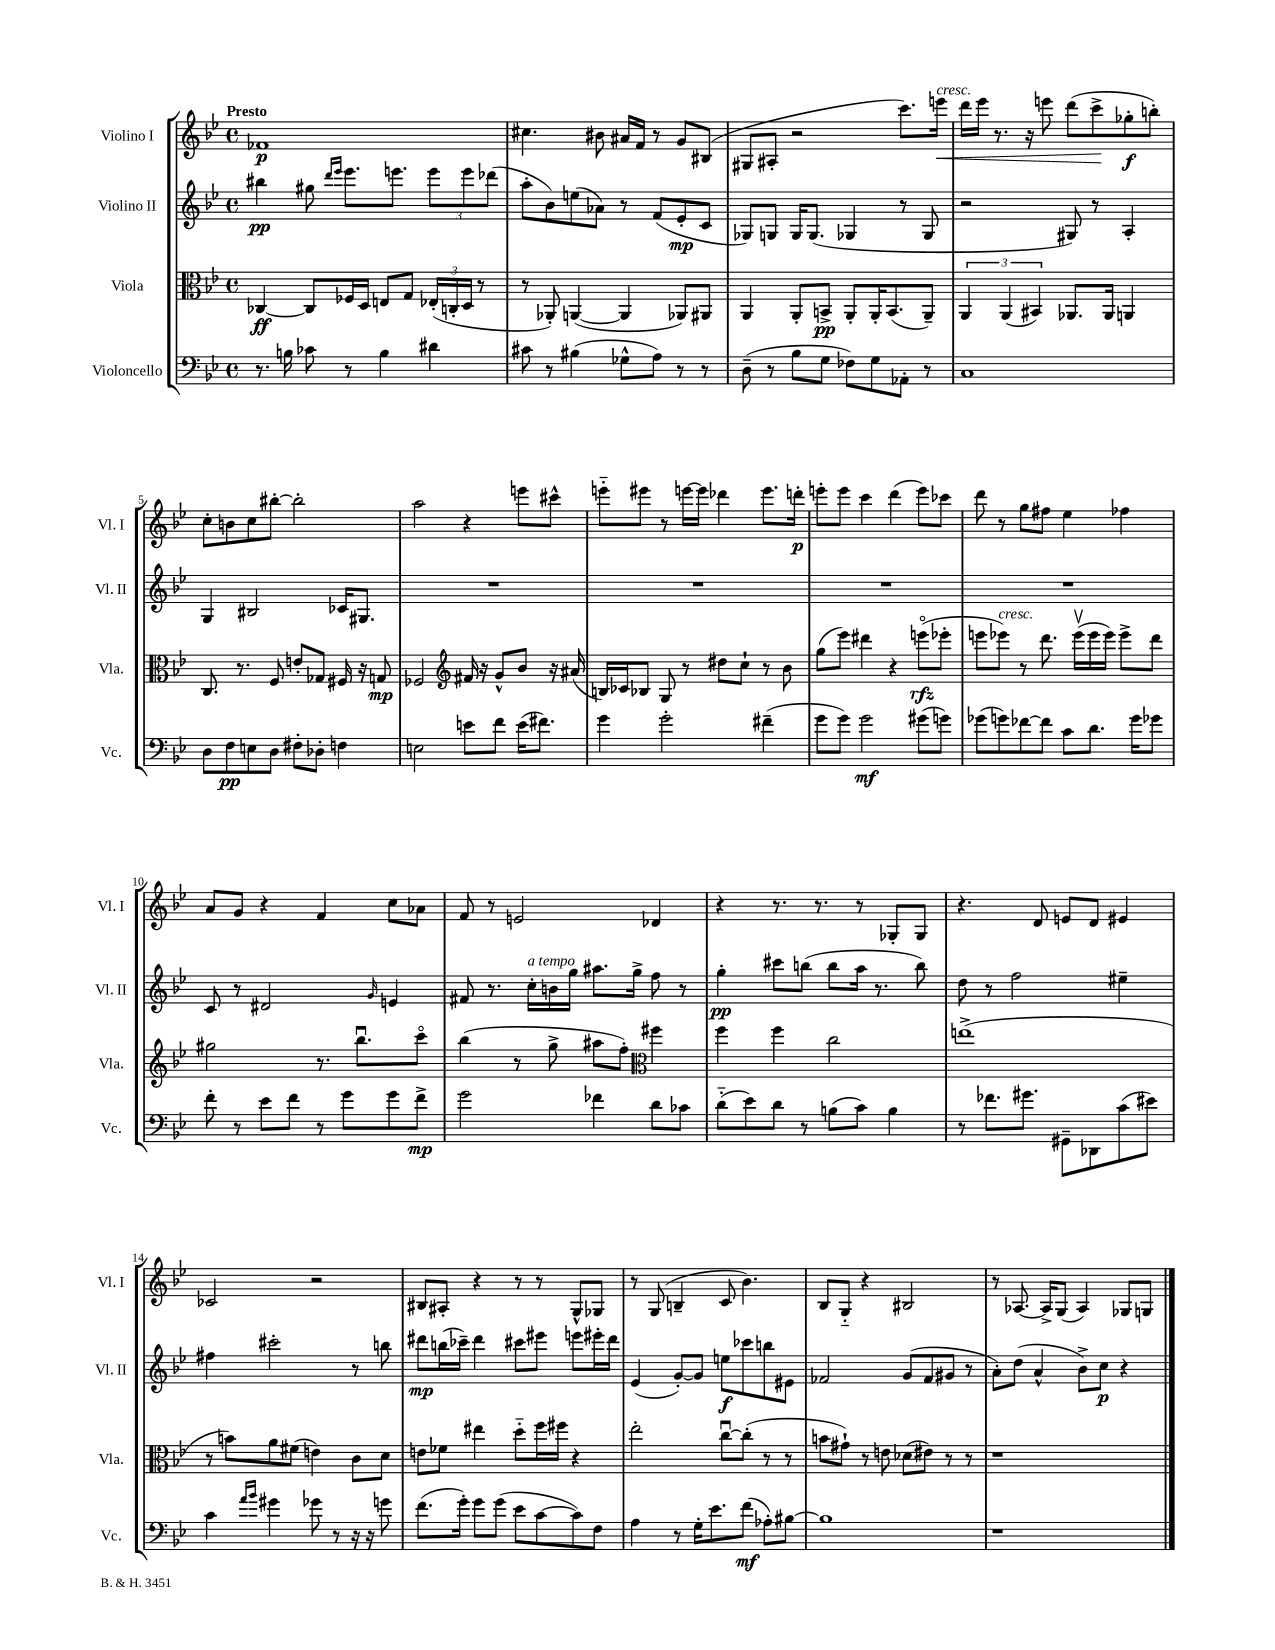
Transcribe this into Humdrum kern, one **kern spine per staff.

**kern	**dynam	**kern	**dynam	**kern	**dynam	**kern	**dynam
*part4	*part4	*part3	*part3	*part2	*part2	*part1	*part1
*staff4	*staff4	*staff3	*staff3	*staff2	*staff2	*staff1	*staff1
*I"Violoncello	*	*I"Viola	*	*I"Violino II	*	*I"Violino I	*
*I'Vc.	*	*I'Vla.	*	*I'Vl. II	*	*I'Vl. I	*
*clefF4	*	*clefC3	*	*clefG2	*	*clefG2	*
*k[b-e-]	*	*k[b-e-]	*	*k[b-e-]	*	*k[b-e-]	*
*M4/4	*	*M4/4	*	*M4/4	*	*M4/4	*
*met(c)	*	*met(c)	*	*met(c)	*	*met(c)	*
=1	=1	=1	=1	=1	=1	=1	=1
!	!	!	!	!	!	!LO:TX:a:B:t=Presto	!
8.r	.	[4C-X/	ff	4bb#X\	pp	1f-X	p
16Bn\	.	.	.	.	.	.	.
8c-X\	.	8C-/L]	.	8gg#X\	.	.	.
.	.	.	.	16qqddd/LL	.	.	.
.	.	.	.	16qqeee-/JJ	.	.	.
8r	.	16F-X/L	.	8.eee-\L	.	.	.
.	.	16D/JJ	.	.	.	.	.
4B\	.	8En/L	.	.	.	.	.
.	.	.	.	8.eeen\J	.	.	.
.	.	8G/J	.	.	.	.	.
4d#X\	.	(24E-X'/LL	.	12eee\L	.	.	.
.	.	24Cn'/	.	.	.	.	.
.	.	24D/JJ	.	12eee\	.	.	.
.	.	8r	.	.	.	.	.
.	.	.	.	(12ddd-X\J	.	.	.
=2	=2	=2	=2	=2	=2	=2	=2
8c#X\	.	8r	.	8aa'\L	.	4.cc#X\	.
8r	.	8AA-X'/)	.	8b-\)	.	.	.
(4B#X\	.	([4AAn/	.	(8een\	.	.	.
.	.	.	.	8a-X\J)	.	8b#X\	.
8G-X^^\L	.	4AA/]	.	8r	.	16a#X/LL	.
.	.	.	.	.	.	16f/JJ	.
8A\J)	.	.	.	(8f/L	.	8r	.
8r	.	8AA-X/L)	.	8e-'/	mp	8g/L	.
8r	.	8AA#X/J	.	8c/J	.	(8B#X/J	.
=3	=3	=3	=3	=3	=3	=3	=3
(8D~\	.	4AA/	.	8G-X/L)	.	8G#X/L	.
8r	.	.	.	8Gn/J	.	8A#X'/J	.
8B-\L	.	8AA'/L	.	16G/KL	.	2r	.
.	.	.	.	(8.G/J	.	.	.
8G\J	.	8BBn^/J	pp	.	.	.	.
8F-X\L)	.	8AA'/L	.	4G-X/	.	.	.
8G\	.	16AA'/K	.	.	.	.	.
.	.	(8.BB/	.	.	.	.	.
8AA-X'\J	.	.	.	8r	.	8.ccc\L)	.
8r	.	8AA~/J)	.	8G-/	.	.	.
!	!	!	!	!	!	!LO:TX:a:i:t=cresc.	!
!	!	!	!	!	!	!	!LO:HP:b
.	.	.	.	.	.	16eeen\Jk	<
=4	=4	=4	=4	=4	=4	=4	=4
1C	.	6AA/	.	2r	.	16ddd\LL	.
.	.	.	.	.	.	16eee-\JJ	.
.	.	.	.	.	.	8.r	.
.	.	(6AA/	.	.	.	.	.
.	.	.	.	.	.	16r	.
.	.	6BB#X/)	.	.	.	.	.
.	.	.	.	.	.	8eeen\	.
.	.	8.AA-X/L	.	8G#X/)	.	(8ddd\L	.
.	.	.	.	8r	.	8ccc^\	.
.	.	16AA-/Jk	.	.	.	.	.
.	.	4AAn/	.	4A'/	.	8gg-X'\	[ f
.	.	.	.	.	.	8bbn'\J)	.
!!LO:LB:g=z
=5	=5	=5	=5	=5	=5	=5	=5
8D\L	.	8.C/	.	4G/	.	8cc'\L	.
8F\	pp	.	.	.	.	8bn\	.
.	.	8.r	.	.	.	.	.
8En\	.	.	.	2B#X/	.	8cc\	.
8D\J	.	8F/	.	.	.	[8bb#X'\J	.
8F#X'\L	.	8en'/L	.	.	.	2bb#'\]	.
8D-X'\J	.	8G-X/J	.	.	.	.	.
4Fn\	.	16F#X/	.	16c-X/KL	.	.	.
.	.	16r	.	8.G#X/J	.	.	.
.	.	8Gn/	mp	.	.	.	.
=6	=6	=6	=6	=6	=6	=6	=6
2En\	.	2F-X/	.	1r	.	2aa\	.
*	*	*clefG2	*	*	*	*	*
8en\L	.	16f#X/	.	.	.	4r	.
.	.	16r	.	.	.	.	.
8f\J	.	8g^^/L	.	.	.	.	.
(16e\KL	.	8b-/J	.	.	.	8eeen\L	.
8.f#X\J)	.	.	.	.	.	.	.
.	.	16r	.	.	.	8ccc#X^^\J	.
.	.	(16a#X/	.	.	.	.	.
=7	=7	=7	=7	=7	=7	=7	=7
4g\	.	16Bn/LL)	.	1r	.	8eeen\L	.
.	.	16c-X/J	.	.	.	.	.
.	.	8B-X/J	.	.	.	8eee#X\J	.
2g'\	.	8G/	.	.	.	8r	.
.	.	8r	.	.	.	[16eeen\LL	.
.	.	.	.	.	.	16eee\JJ]	.
.	.	8dd#X\L	.	.	.	4ddd-X\	.
.	.	8cc`\J	.	.	.	.	.
(4f#X~\	.	8r	.	.	.	8.eee\L	.
.	.	8b-\	.	.	.	.	.
.	.	.	.	.	.	16dddn'\Jk	p
=8	=8	=8	=8	=8	=8	=8	=8
8g\L	.	(8gg\L	.	1r	.	8eeen'\L	.
8g\J)	.	8eee-\J)	.	.	.	8eee\J	.
2g\	mf	4ddd#X\	.	.	.	4ccc\	.
.	.	4r	.	.	.	(4ddd\	.
(8g#X\L	.	(8eeen\L	rfz	.	.	8eee\L)	.
8gn\J)	.	8eee-X'\J	.	.	.	8ccc-X\J	.
=9	=9	=9	=9	=9	=9	=9	=9
(8g-X\L	.	8eeen\L	.	1r	.	8ddd\	.
!	!	!LO:TX:a:i:t=cresc.	!	!	!	!	!
8gn\)	.	8eee-X\J)	.	.	.	8r	.
[8f-X\	.	8r	.	.	.	8gg\L	.
8f-\J]	.	8.ddd\	.	.	.	8ff#X\J	.
8c\L	.	.	.	.	.	4ee-\	.
.	.	(16eee-v\LL	.	.	.	.	.
8.d\J	.	16eee-\	.	.	.	.	.
.	.	16eee-\JJ)	.	.	.	.	.
.	.	8eee-^\L	.	.	.	4ff-X\	.
16g\KL	.	.	.	.	.	.	.
8g-X\J	.	8ddd\J	.	.	.	.	.
!!LO:LB:g=z
=10	=10	=10	=10	=10	=10	=10	=10
8f'\	.	2gg#X\	.	8c/	.	8a/L	.
8r	.	.	.	8r	.	8g/J	.
8e-\L	.	.	.	2d#X/	.	4r	.
8f\J	.	.	.	.	.	.	.
8r	.	8.r	.	.	.	4f/	.
8g\L	.	.	.	.	.	.	.
.	.	8.bb-u\L	.	.	.	.	.
.	.	.	.	16qqg/	.	.	.
8g\	.	.	.	4en/	.	8cc\L	.
8f^\J	mp	8ccc\J	.	.	.	8a-X\J	.
=11	=11	=11	=11	=11	=11	=11	=11
2g\	.	(4bb-\	.	8f#X/	.	8f/	.
.	.	.	.	8.r	.	8r	.
.	.	8r	.	.	.	2en/	.
!	!	!	!	!LO:TX:a:i:t=a tempo	!	!	!
.	.	.	.	16cc'\LL	.	.	.
.	.	8gg^\	.	16bn\	.	.	.
.	.	.	.	16gg\JJ	.	.	.
4f-X\	.	8aa#X\L	.	8.aa#X\L	.	.	.
.	.	8ff'\J)	.	.	.	.	.
.	.	.	.	16gg^\Jk	.	.	.
*	*	*clefC3	*	*	*	*	*
8d\L	.	4ff#X\	.	8ff\	.	4d-X/	.
8c-X\J	.	.	.	8r	.	.	.
=12	=12	=12	=12	=12	=12	=12	=12
(8d\L	.	4ff\	.	4gg'\	pp	4r	.
8e-\)	.	.	.	.	.	.	.
8d\J	.	4ff\	.	8ccc#X\L	.	8.r	.
8r	.	.	.	(8bbn\J	.	.	.
.	.	.	.	.	.	8.r	.
(8Bn\L	.	2cc\	.	8bb\L	.	.	.
8c\J)	.	.	.	16aa\Jk	.	8r	.
.	.	.	.	8.r	.	.	.
4B\	.	.	.	.	.	8G-X'/L	.
.	.	.	.	8bb\)	.	8G-/J	.
=13	=13	=13	=13	=13	=13	=13	=13
8r	.	(1een^	.	8dd\	.	4.r	.
8.f-X\L	.	.	.	8r	.	.	.
.	.	.	.	2ff\	.	.	.
8.g#X\J	.	.	.	.	.	.	.
.	.	.	.	.	.	8d/	.
8GG#X~\L	.	.	.	.	.	8en/L	.
8DD-X\	.	.	.	.	.	8d/J	.
(8c\	.	.	.	4ee#X~\	.	4e#X/	.
8e#X\J)	.	.	.	.	.	.	.
!!LO:LB:g=z
=14	=14	=14	=14	=14	=14	=14	=14
4c\	.	8r	.	4ff#X\	.	2c-X/	.
.	.	8bn\L)	.	.	.	.	.
16qqa/LL	.	.	.	.	.	.	.
16qqb-/JJ	.	.	.	.	.	.	.
4g#X\	.	8a\	.	2ccc#X'\	.	.	.
.	.	(8f#X\J	.	.	.	.	.
8g-X\	.	4en\)	.	.	.	2r	.
8r	.	.	.	.	.	.	.
16r	.	8c\L	.	8r	.	.	.
16r	.	.	.	.	.	.	.
8gn\	.	8d\J	.	8bbn\	.	.	.
=15	=15	=15	=15	=15	=15	=15	=15
(8.f\L	.	8en\L	.	8ddd#X\L	mp	8B#X/L	.
.	.	8f-X\J	.	(16bbn\L	.	8A#X'/J	.
16g'\Jk)	.	.	.	16ccc-X~\JJ)	.	.	.
8g\L	.	4ee#X\	.	4ddd#\	.	4r	.
(8g\J	.	.	.	.	.	.	.
8e-\L	.	8dd\L	.	8ccc#X\L	.	8r	.
[8c\	.	16ff\L	.	8eee#X\J	.	8r	.
.	.	16ff#X\JJ	.	.	.	.	.
8c\])	.	4r	.	8eeen\L	.	8G^^/L	.
8F\J	.	.	.	16eee#X'\L	.	8G-X/J	.
.	.	.	.	16ddd#\JJ	.	.	.
=16	=16	=16	=16	=16	=16	=16	=16
4A\	.	2ee-'\	.	(4e-/	.	8r	.
.	.	.	.	.	.	(8G/	.
8r	.	.	.	[8g'/L)	.	4Bn~/	.
16G'\KL	.	.	.	8g/J]	.	.	.
8.e-\	.	.	.	.	.	.	.
.	.	[8ccu\L	.	8een\L	f	8c/	.
(8f\J	mf	(8cc'\J]	.	8ccc-X\	.	4.b-\)	.
8A-X'\L)	.	8r	.	8bbn\	.	.	.
[8B#X\J	.	8r	.	8e#X\J	.	.	.
=17	=17	=17	=17	=17	=17	=17	=17
1B#]	.	8bn\L	.	2f-X/	.	8B-/L	.
.	.	8g#X`\J)	.	.	.	8G/J	.
.	.	8r	.	.	.	4r	.
.	.	8en\	.	.	.	.	.
.	.	(8d-X\L	.	(8g/L	.	2B#X/	.
.	.	8e#X\J)	.	8f-/	.	.	.
.	.	8r	.	8g#X/J	.	.	.
.	.	8r	.	8r	.	.	.
=18	=18	=18	=18	=18	=18	=18	=18
1r	.	1r	.	8a'\L)	.	8r	.
.	.	.	.	(8dd\J	.	[8.A-X/	.
.	.	.	.	4a^^/	.	.	.
.	.	.	.	.	.	16A-^/KL]	.
.	.	.	.	.	.	(8G/J	.
.	.	.	.	8b-^\L)	.	4A-/)	.
.	.	.	.	8cc\J	p	.	.
.	.	.	.	4r	.	8G-X/L	.
.	.	.	.	.	.	8Gn/J	.
==	==	==	==	==	==	==	==
*-	*-	*-	*-	*-	*-	*-	*-
